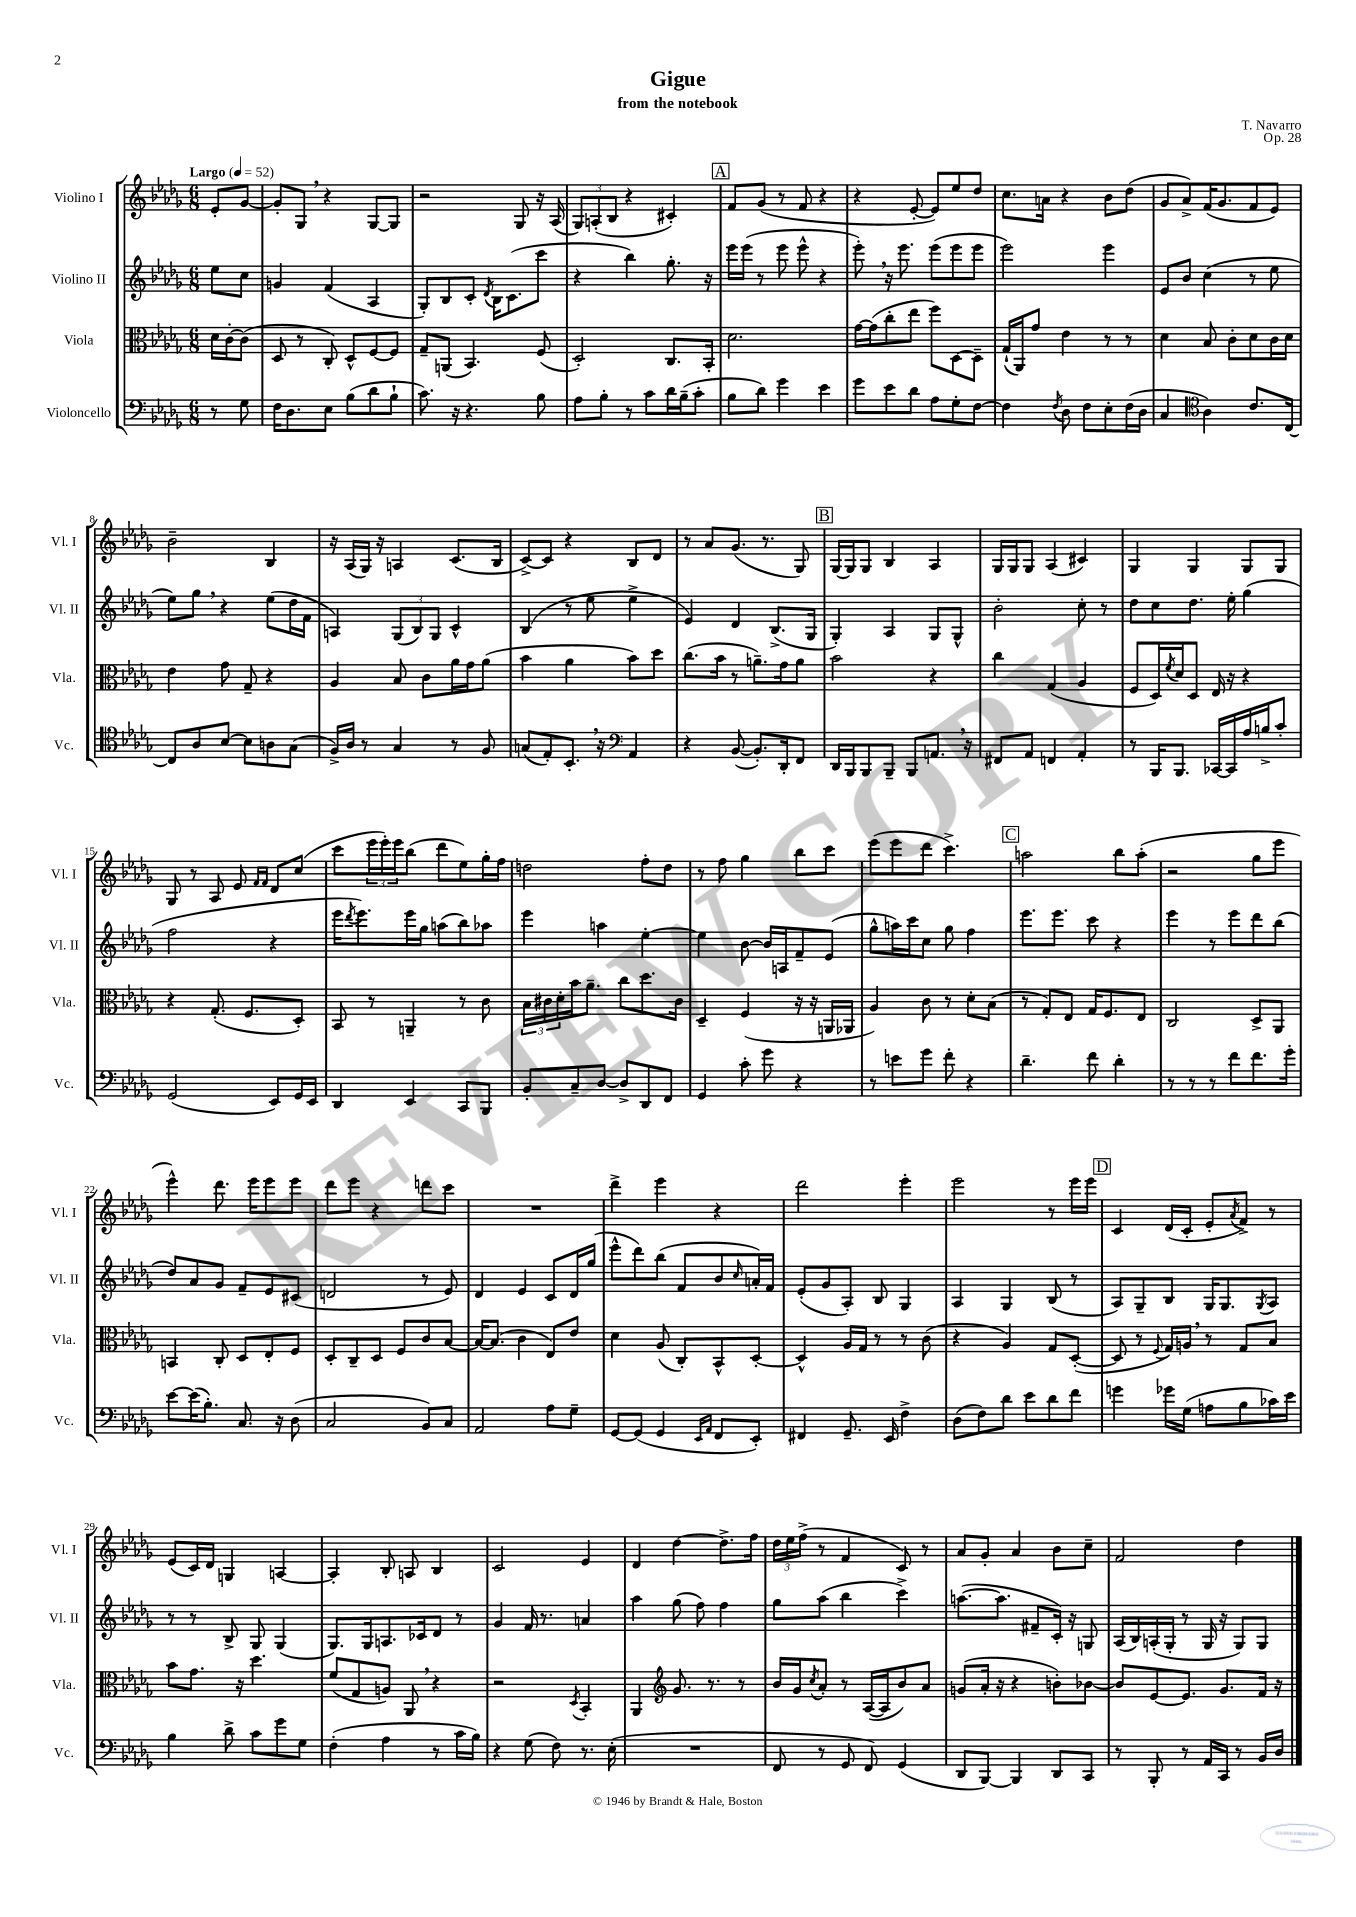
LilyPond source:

\header { title = "Gigue" composer = "T. Navarro" subtitle = "from the notebook" opus = "Op. 28" }
<<
\new StaffGroup <<
\new Staff = "s0" \with { instrumentName = "Violino I" shortInstrumentName = "Vl. I" } {
    \clef treble \key des \major \numericTimeSignature \time 6/8 \partial 4 \tempo "Largo" 4 = 52
    ees'8-. ges'8~ |
    ges'8-. ges8 \breathe r4 ges8~ ges8 |
    r2 ges8 r16 aes16( |
    \tuplet 3/2 { ges8) a8-.( bes8 } r4 cis'4-.) |
    \mark \markup { \box "A" } f'8 ges'8( r8 f'8 r4 |
    r4 ees'8~-. ees'8) ees''8 des''8 |
    c''8. a'16 r4 bes'8 des''8( |
    ges'8 aes'8->) f'16( ges'8. f'8 ees'8) |
    bes'2-- bes4 |
    r16 aes16( ges16) r16 a4 c'8.( bes16 |
    c'8~->) c'8 r4 bes8 des'8 |
    r8 aes'8 ges'8.( r8. ges8) |
    \mark \markup { \box "B" } ges16~ ges16 ges8 bes4 aes4 |
    ges16 ges16 ges8 aes4( cis'4) |
    ges4 ges4 ges8 ges8 |
    ges8 r8 aes8 ees'8 \grace { f'16 f'16 } des'8 c''8( |
    c'''8 \tuplet 3/2 { ees'''16 ees'''16-.) ees'''16 } bes''8( des'''8 ees''8) ges''16-. f''16 |
    d''2 f''8-. d''8 |
    r8 f''8 ges''4 bes''8 c'''8 |
    ees'''8( ees'''8 des'''8 c'''4.->) |
    \mark \markup { \box "C" } a''2 bes''8 a''8-.( |
    r2 ges''8 ees'''8 |
    ees'''4-^) des'''8. ees'''16 ees'''8 ees'''8 |
    des'''8 ees'''8 r4 d'''8 c'''8 |
    R2. |
    des'''4-> ees'''4 r4 |
    des'''2 ees'''4-. |
    ees'''2 r8 ees'''16 ees'''16 |
    \mark \markup { \box "D" } c'4 des'16( c'16-. ees'8-. \acciaccatura { aes'8 } f'8->) r8 |
    ees'8( c'16) des'16 g4 a4~ |
    a4-. bes8-. a8 bes4 |
    c'2 ees'4 |
    des'4 des''4~ des''8.-> f''16 |
    \tuplet 3/2 { des''16 ees''16 f''16->( } r8 f'4 c'8) r8 |
    aes'8 ges'8-. aes'4 bes'8 c''8-- |
    f'2 des''4 \bar "|." |
}
\new Staff = "s1" \with { instrumentName = "Violino II" shortInstrumentName = "Vl. II" } {
    \clef treble \key des \major \numericTimeSignature \time 6/8 \partial 4
    ees''8 c''8 |
    g'4 f'4( aes4 |
    ges8-.) bes8 c'8-. \acciaccatura { des'8 } bes16 c'8.( c'''8 |
    r4 bes''4) ges''8.-. r16 |
    \mark \markup { \box "A" } ees'''16 ees'''16( r8 ees'''8 ees'''8-^ r4 |
    ees'''8-.) \breathe r16 ees'''8. ees'''8( ees'''8 ees'''8 |
    ees'''2) ees'''4 |
    ees'8 bes'8 c''4( r8 ees''8 |
    ees''8) ges''8 \breathe r4 ees''8( des''16 f'16 |
    a4) \tuplet 3/2 { ges8( bes8) ges8 } c'4-^ |
    bes4( r8 ees''8 ees''4-> |
    ees'4) des'4 bes8.->( ges16 |
    \mark \markup { \box "B" } ges4-.) aes4 ges8 ges8-^ |
    bes'2-. c''8-. r8 |
    des''8 c''8 des''8. ees''16-. ges''4( |
    f''2 r4 |
    ees'''16 \acciaccatura { des'''8 } ees'''8.) ees'''16 ges''16 a''8( bes''8) aes''8 |
    ees'''4 a''4 ees''4~-. |
    ees''4 bes'8~ bes'16 a16 f'8-- ees'8( |
    ges''8-^ a''16) c'''16 c''8 ges''8 f''4 |
    \mark \markup { \box "C" } ees'''8. ees'''8. c'''8 r4 |
    ees'''4 r8 ees'''8 des'''8 bes''8( |
    des''8) aes'8 ges'8 f'8-- ees'8 cis'8( |
    d'2 r8 ees'8) |
    des'4 ees'4 c'8 des'16 ges''16( |
    ees'''8-^ des'''8) bes''8( f'8 bes'8 \grace { c''16 } a'16-.) f'16 |
    ees'8-.( ges'8 aes8-.) bes8 ges4 |
    aes4 ges4 bes8( r8 |
    \mark \markup { \box "D" } aes8) ges8-- bes8 ges16 ges8. \acciaccatura { ges8 } aes8 |
    r8 r8 bes8-> ges8 ges4( |
    ges8.) ges16 a8. ces'16 des'8 r8 |
    ges'4 f'16 r8. a'4 |
    aes''4 ges''8( f''8) f''4 |
    ges''8 aes''8( bes''4 c'''4->) |
    a''8.~( a''8. fis'8-- c'16-.) r16 g8 |
    aes16( bes16) a16-.( ges16-. r8 ges16 r16 ges8) ges8 \bar "|." |
}
\new Staff = "s2" \with { instrumentName = "Viola" shortInstrumentName = "Vla." } {
    \clef alto \key des \major \numericTimeSignature \time 6/8 \partial 4
    des'16 c'16~-. c'8( |
    des8 r8 c8-.) des8-^ f8~ f8 |
    ges8-- a,8( bes,4.) f8( |
    des2-.) c8. bes,16-. |
    \mark \markup { \box "A" } des'2. |
    ges'16~ ges'16( c''8-. ees''8 f''8) des8~ des8-- |
    ges16-!( aes,16) ges'8 ees'4 r8 r8 |
    des'4 bes8 c'8-. des'8 c'16 des'16 |
    ees'4 ges'8 ges8-- r4 |
    aes4 bes8 c'8 aes'16 ges'16 aes'8( |
    bes'4 aes'4 bes'8) des''8 |
    c''8.( bes'16 r8 a'8.--) ges'16 a'8 |
    \mark \markup { \box "B" } bes'2 r4 |
    c''4 ges4( aes4 |
    f8 des16) \acciaccatura { f'8 } des'16 des8 ees16 r16 r4 |
    r4 ges8.-.( f8. des8-.) |
    bes,8 r8 a,4-- r8 c'8 |
    \tuplet 3/2 { bes16 cis'16 des'16-. } bes'16 aes'8.-- c''8 des''8. cis'16 |
    des4-- f4( r16 r16 a,16 aes,16 |
    aes4) c'8 r8 des'8-. bes8( |
    \mark \markup { \box "C" } r8 ges8-.) ees8 ges16 f8. ees8 |
    c2 des8-> aes,8 |
    b,4 c8-. des8 ees8-. f8 |
    des8-. c8-- des8 f8 c'8 bes8~ |
    bes16~ bes8.( c'4 ees8) ees'8 |
    des'4 aes8( c8-.) bes,8-^ des8~-. |
    des4-^ aes16 ges16 r8 r8 c'8( |
    r4 aes4) ges8 des8~-.( |
    \mark \markup { \box "D" } des8 r8 \appoggiatura { f8 } ges16) a16 \breathe r8 ges8 bes8 |
    bes'8 ges'8. r16 des''4. |
    f'8( ges8 a8) aes,8 \breathe r4 |
    r2 \acciaccatura { des8 } bes,4-. |
    aes,4 \clef treble ges'8. r8. r8 |
    bes'16 ges'16 \acciaccatura { c''8 } aes'8-. r8 aes16~( aes16 bes'8) aes'8 |
    g'8( aes'16-. r16 r4 b'8-.) bes'8~ |
    bes'8 ees'8~ ees'8. ges'8. f'16 r16 \bar "|." |
}
\new Staff = "s3" \with { instrumentName = "Violoncello" shortInstrumentName = "Vc." } {
    \clef bass \key des \major \numericTimeSignature \time 6/8 \partial 4
    r8 ges8 |
    f16 des8. ees8 bes8( des'8 bes8-! |
    c'8.) r16 r4. bes8 |
    aes8 bes8-. r8 c'8 des'16 bes16--( c'8-. |
    \mark \markup { \box "A" } bes8 des'8) ges'4 ees'4 |
    ges'8 ees'8 des'8 aes8 ges8-. f8~ |
    f4 \acciaccatura { f8 } des8 f8 ees8-. f16( des16 |
    c4 \clef tenor aes4) c'8. c16~ |
    c8 aes8 bes8~ bes8 a8 ges8( |
    f16->) aes16 r8 ges4 r8 f8 |
    g8( ees8-.) bes,8.-. \breathe r16 \clef bass aes,4 |
    r4 bes,8~( bes,8.-.) des,16-. f,8 |
    \mark \markup { \box "B" } des,16 bes,,16 bes,,8 bes,,8-- bes,,8 a,8. \breathe r16 |
    fis,8 aes,8 f,4 aes,4-. |
    r8 bes,,16 bes,,8. ces,16~ ces,16 aes16 b16-> c'8-. |
    ges,2( ees,8) ges,16 ees,16 |
    des,4 ees,4 c,8 bes,,8 |
    bes,8-. c8-- des8~ des8-> des,8 f,8 |
    ges,4 c'8-. ges'8 r4 |
    r8 e'8 ges'8 f'8-. r4 |
    \mark \markup { \box "C" } des'4.-- f'8 des'4-. |
    r8 r8 r8 f'8 f'8. ges'16-. |
    ees'8~ ees'16( bes8.-.) c8. r16 des8( |
    c2 bes,8) c8 |
    aes,2 aes8 ges8-- |
    ges,8~ ges,8( ges,4 \grace { ees,16 aes,16 } f,8 ees,8-.) |
    fis,4 ges,8.-- ees,16 f4-> |
    des8( f8) des'8 ees'8 des'8 f'8 |
    \mark \markup { \box "D" } g'4 ges'16 ges16( a8 bes8 ces'16) ees'16 |
    bes4 des'8-> c'8 ges'8 ges8 |
    f4-.( aes4 r8 c'16 bes16) |
    r4 ges8( f8) r8. ees16-.( |
    R2. |
    f,8 r8 ges,8 f,8) ges,4( |
    des,8 bes,,8~) bes,,4 des,8 c,8 |
    r8 bes,,8-. r8 aes,16 c,16 r8 bes,16 des16 \bar "|." |
}
>>
>>
